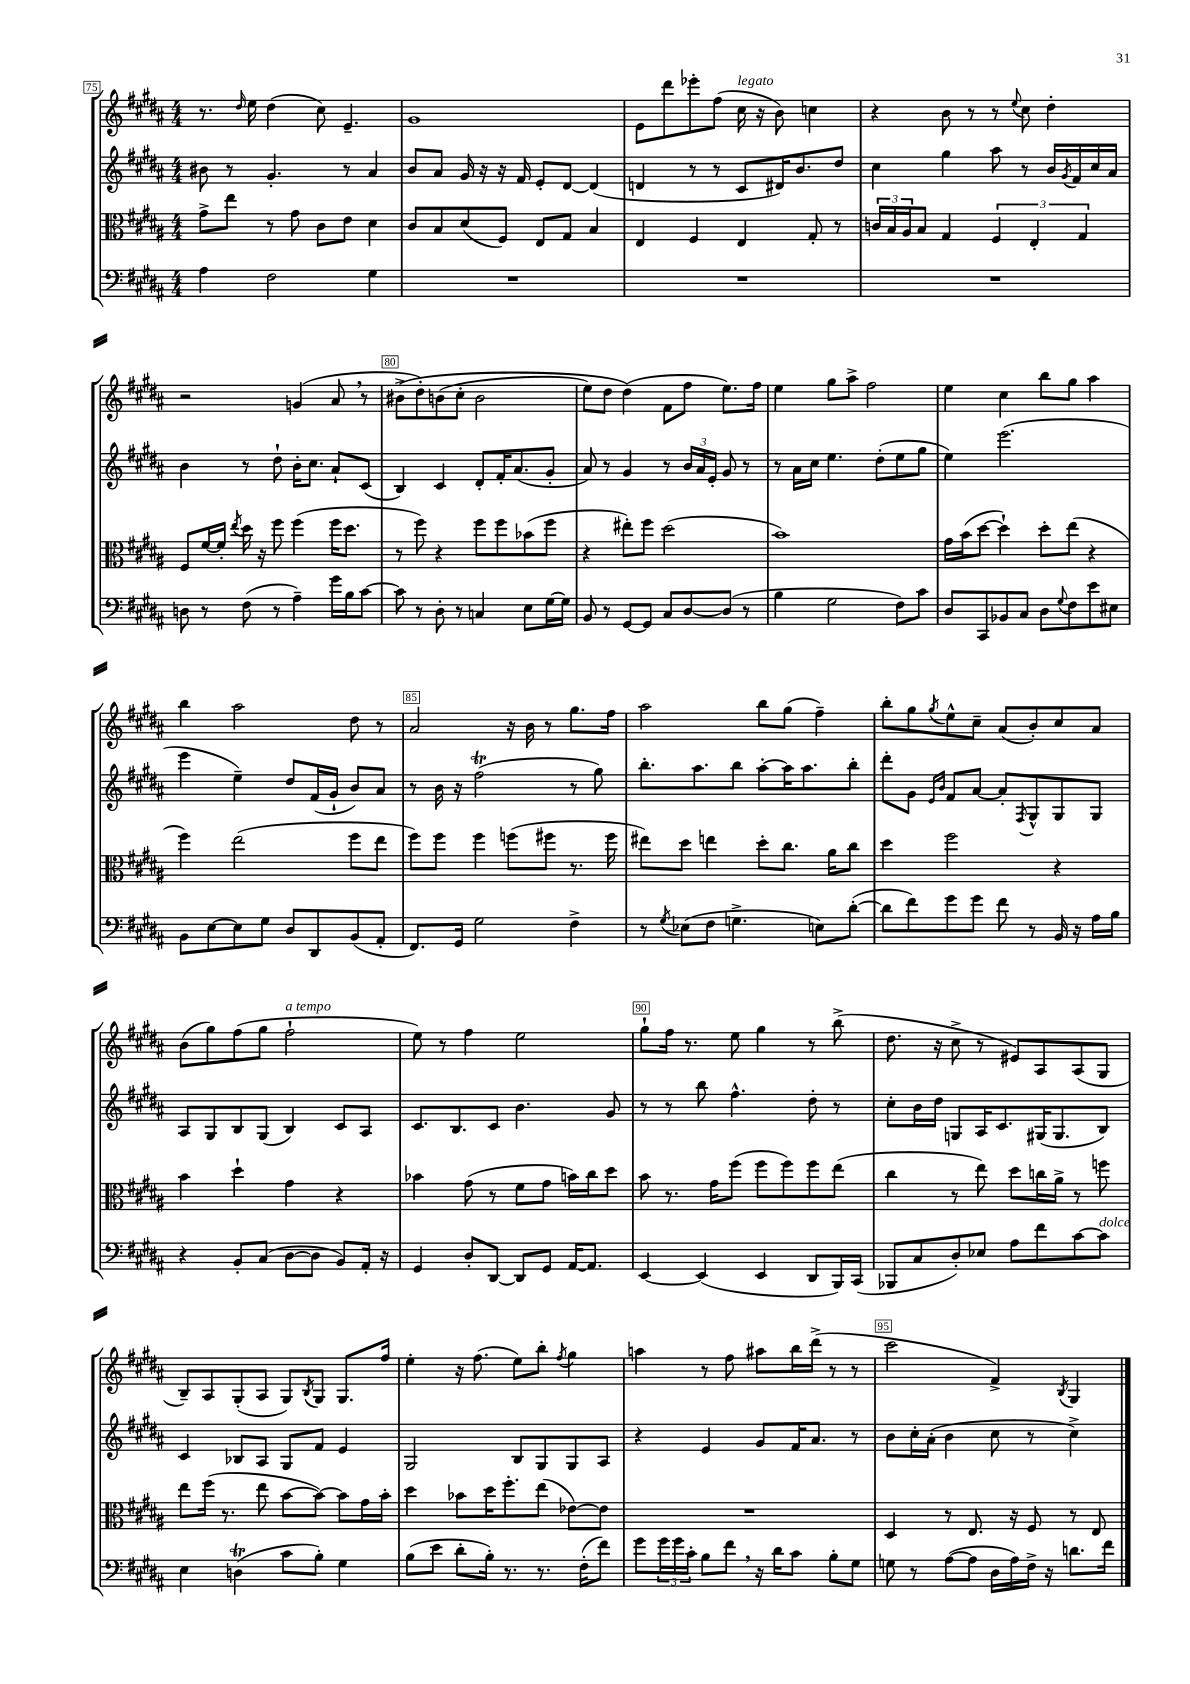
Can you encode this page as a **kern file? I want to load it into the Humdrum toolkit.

**kern	**kern	**kern	**kern
*part4	*part3	*part2	*part1
*staff4	*staff3	*staff2	*staff1
*clefF4	*clefC3	*clefG2	*clefG2
*k[f#c#g#d#a#]	*k[f#c#g#d#a#]	*k[f#c#g#d#a#]	*k[f#c#g#d#a#]
*M4/4	*M4/4	*M4/4	*M4/4
=75	=75	=75	=75
4A#\	8g#^\L	8b#X\	8.r
.	8ee\J	8r	.
.	.	.	16qqdd#/
.	.	.	16ee\
2F#\	8r	4.g#'/	(4dd#\
.	8g#\	.	.
.	8c#\L	.	8cc#\)
.	8e\J	8r	4.e~/
4G#\	4d#\	4a#/	.
=76	=76	=76	=76
1r	8c#/L	8b/L	1g#
.	8B/	8a#/J	.
.	(8d#/	16g#/	.
.	.	16r	.
.	8F#/J)	16r	.
.	.	16f#/	.
.	8E/L	8e'/L	.
.	8G#/J	[8d#/J	.
.	4B/	(4d#/]	.
=77	=77	=77	=77
1r	4E/	4dn/	8e\L
.	.	.	8ddd#\
.	4F#/	8r	8eee-X'\
.	.	8r	(8ff#\J
!	!	!	!LO:TX:a:i:t=legato
.	4E/	8c#/L	16cc#\
.	.	.	16r
.	.	16d#X/K)	8b\)
.	.	8.b/	.
.	8G#'/	.	4ccn\
.	8r	8dd#/J	.
=78	=78	=78	=78
1r	24cn/LL	4cc#\	4r
.	24B/	.	.
.	24A#/J	.	.
.	8B/J	.	.
.	4G#/	4gg#\	8b\
.	.	.	8r
.	6F#/	8aa#\	8r
.	.	.	8qqee/
.	.	8r	8cc#\
.	6E'/	.	.
.	.	16b/LL	4dd#'\
.	.	8qg#/	.
.	.	16f#/	.
.	6G#/	.	.
.	.	16cc#/	.
.	.	16a#/JJ	.
!!LO:LB:g=z
=79	=79	=79	=79
8Dn\	8F#/L	4b\	2r
8r	[16f#/L	.	.
.	16f#'/JJ]	.	.
.	8qee/	.	.
(8F#\	16dd#\	8r	.
.	16r	.	.
8r	8ff#\	8dd#`\	.
4A#~\)	(4ff#\	16b'\KL	(4gn/
.	.	8.cc#\J	.
16g#\LL	16ff#\KL	8a#`/L	8a#,/
16B\J	8.dd#\J	.	.
[8c#\J	.	(8c#/J	8r
=80	=80	=80	=80
8c#\]	8r	4B/)	(8b#X^\L
8r	8ff#\)	.	8dd#'\)
8D#'\	4r	4c#/	(8bn\
8r	.	.	8cc#'\J
4Cn/	8ff#\L	8d#'/L	2b\
.	8ff#\	16f#'/K	.
.	.	(8.a#/	.
8E\L	(8b-X\	.	.
[16G#\L	8ff#\J	8g#'/J	.
16G#\JJ]	.	.	.
=81	=81	=81	=81
8BB/	4r	8a#/)	8ee\L)
8r	.	8r	8dd#\J
[8GG#/L	8ee#X'\L)	4g#/	(4dd#\)
8GG#/J]	8ff#\J	.	.
8C#/L	(2dd#\	8r	8f#\L
[8D#/	.	24b/LL	8ff#\J
.	.	24a#/	.
.	.	24e'/JJ	.
(8D#/J]	.	8g#/	8.ee\L)
8r	.	8r	.
.	.	.	16ff#\Jk
=82	=82	=82	=82
4B\	1b)	8r	4ee\
.	.	16a#\LL	.
.	.	16cc#\JJ	.
2G#\	.	4.ee\	8gg#\L
.	.	.	8aa#^\J
.	.	.	2ff#\
.	.	(8dd#'\L	.
8F#\L)	.	8ee\	.
8c#\J	.	8gg#\J	.
=83	=83	=83	=83
8D#/L	16g#\LL	4ee\)	4ee\
.	(16b\J	.	.
8CC#/	[8dd#\J	.	.
8BB-X/	4dd#`\])	(2.eee\	4cc#\
8C#/J	.	.	.
8D#\L	8dd#'\L	.	8bb\L
8qqG#/	.	.	.
8F#\	(8ee\J	.	8gg#\J
8e\	4r	.	4aa#\
8E#X\J	.	.	.
!!LO:LB:g=z
=84	=84	=84	=84
8BB\L	4ff#\)	4eee\	4bb\
[8E\	.	.	.
8E\]	(2ee\	4ee~\)	2aa#\
8G#\J	.	.	.
8D#/L	.	8dd#/L	.
8DD#/	.	(16f#/L	.
.	.	16g#`/JJ	.
(8BB/	8ff#\L	8b/L)	8dd#\
8AA#'/J	8ee\J	8a#/J	8r
=85	=85	=85	=85
8.FF#/L)	8ff#\L)	8r	2a#/
.	8ff#\J	16b\	.
16GG#/Jk	.	16r	.
2G#\	4ff#\	(2ff#T\	.
.	(8ffn\L	.	16r
.	.	.	16b\
.	8ff#X\J	.	8r
4F#^\	8.r	8r	8.gg#\L
.	.	8gg#\)	.
.	16ff#\	.	16ff#\Jk
=86	=86	=86	=86
8r	8ee#X\L)	8.bb'\L	2aa#\
8qG#/	.	.	.
(8E-X\L	8dd#\J	.	.
.	.	8.aa#\	.
8F#\J	4een\	.	.
4.Gn^\	.	8bb\J	.
.	8dd#'\L	[8aa#'\L	8bb\L
.	8.cc#\J	16aa#\K]	(8gg#\J
.	.	8.aa#\	.
8En\L)	.	.	4ff#~\)
.	16a#\KL	.	.
([8d#'\J	8cc#\J	8bb'\J	.
=87	=87	=87	=87
8d#\L]	4dd#\	8ddd#'\L	8bb'\L
8f#\)	.	8g#\J	8gg#\
.	.	16qqe/LL	.
.	.	16qqb/JJ	8qgg#/
8g#\	2ff#\	8f#/L	8ee^^\
8g#\J	.	[8a#/J	8cc#~\J
8f#\	.	8a#'/L]	(8a#/L
.	.	8qF#/	.
8r	.	8G#^^/	8b'/)
16BB/	4r	8G#/	8cc#/
16r	.	.	.
16A#\LL	.	8G#/J	8a#/J
16B\JJ	.	.	.
!!LO:LB:g=z
=88	=88	=88	=88
4r	4b\	8A#/L	(8b\L
.	.	8G#/	8gg#\)
8BB'/L	4dd#`\	8B/	(8ff#\
(8C#/J	.	(8G#/J	8gg#\J
!	!	!	!LO:TX:a:i:t=a tempo
[8D#\L	4g#\	4B/)	2ff#`\
8D#\J]	.	.	.
8BB/L)	4r	8c#/L	.
16AA#'/Jk	.	8A#/J	.
16r	.	.	.
=89	=89	=89	=89
4GG#/	4b-X\	8.c#/L	8ee\)
.	.	.	8r
.	.	8.B/	.
8D#'/L	(8g#\	.	4ff#\
[8DD#/J	8r	8c#/J	.
8DD#/L]	8f#\L	4.b\	2ee\
8GG#/J	8g#\J	.	.
[16AA#/KL	16bn\LL)	.	.
8.AA#/J]	16cc#\J	.	.
.	8dd#\J	8g#/	.
=90	=90	=90	=90
[4EE/	8b\	8r	8gg#`\L
.	8.r	8r	16ff#\Jk
.	.	.	8.r
(4EE/]	.	8bb\	.
.	16g#\KL	.	.
.	(8ff#\J	4.ff#^^\	8ee\
4EE/	8ff#\L	.	4gg#\
.	8ff#\)	.	.
8DD#/L	8ff#\	8dd#'\	8r
16BBB/L)	(8ee\J	8r	(8bb^\
(16CC#/JJ	.	.	.
=91	=91	=91	=91
8BBB-X/L	4cc#\	8cc#'\L	8.dd#\
8C#/	.	16b\L	.
.	.	16dd#\JJ	16r
8D#'/)	8r	8Gn/L	8cc#^\
8E-X/J	8ee\)	16A#/K	8r
.	.	8.c#/	.
8A#\L	8dd#\L	.	8e#X/L)
8f#\	16ccn\L	(16G#X/K	8A#/
.	16a#^\JJ	8.G#/	.
[8c#\	8r	.	(8A#/
!LO:TX:a:i:t=dolce	!	!	!
8c#\J]	8ffn\	8B/J)	8G#/J
!!LO:LB:g=z
=92	=92	=92	=92
4E\	8ee\L	4c#/	8B~/L)
.	(16ff#\Jk	.	8A#/
.	8.r	.	.
(4DnT\	.	8B-X/L	(8G#'/
.	8ee\	8A#/J	8A#/J
8c#\L	[8b\L	8G#/L	8G#/L)
.	.	.	8qB/
8B'\J)	8b\J_)	8f#/J	8G#/J
4G#\	8b\L]	4e/	8.G#/L
.	16g#\L	.	.
.	16b'\JJ	.	16ff#/Jk
=93	=93	=93	=93
(8B\L	4dd#\	2G#/	4ee'\
8e\J	.	.	.
8d#'\L	8b-X\L	.	16r
.	.	.	(8.ff#\
16B'\Jk)	16dd#\K	.	.
8.r	8.ff#'\	.	.
.	.	8B/L	8ee\L)
8.r	(8ee\J	8G#/	8bb'\J
.	.	.	8qff#/
.	[8e-X\L)	8G#/	4gg#\
(16F#'\KL	.	.	.
8f#\J)	8e-\J]	8A#/J	.
=94	=94	=94	=94
8g#\L	1r	4r	4aan\
24g#\L	.	.	.
24g#\	.	.	.
24c#'\JJ	.	.	.
8B\L	.	4e/	8r
8f#,\J	.	.	8ff#\
16r	.	8g#/L	8aa#X\L
16d#\KL	.	.	.
8c#\J	.	16f#/K	16bb\L
.	.	8.a#/J	(16ddd#^\JJ
8B'\L	.	.	8r
8G#\J	.	8r	8r
=95	=95	=95	=95
8Gn\	4D#/	8b\L	2ccc#\
8r	.	16cc#'\L	.
.	.	(16a#'\JJ	.
([8A#\L	8r	4b\	.
8A#\J]	8.E/	.	.
16D#\LL	.	8cc#\	4f#^/)
16A#\)	16r	.	.
16F#^\JJ	8F#/	8r	.
16r	.	.	.
.	.	.	8qB/
8.dn\L	8r	4cc#^\)	4G#/
.	8E/	.	.
16f#\Jk	.	.	.
==	==	==	==
*-	*-	*-	*-
